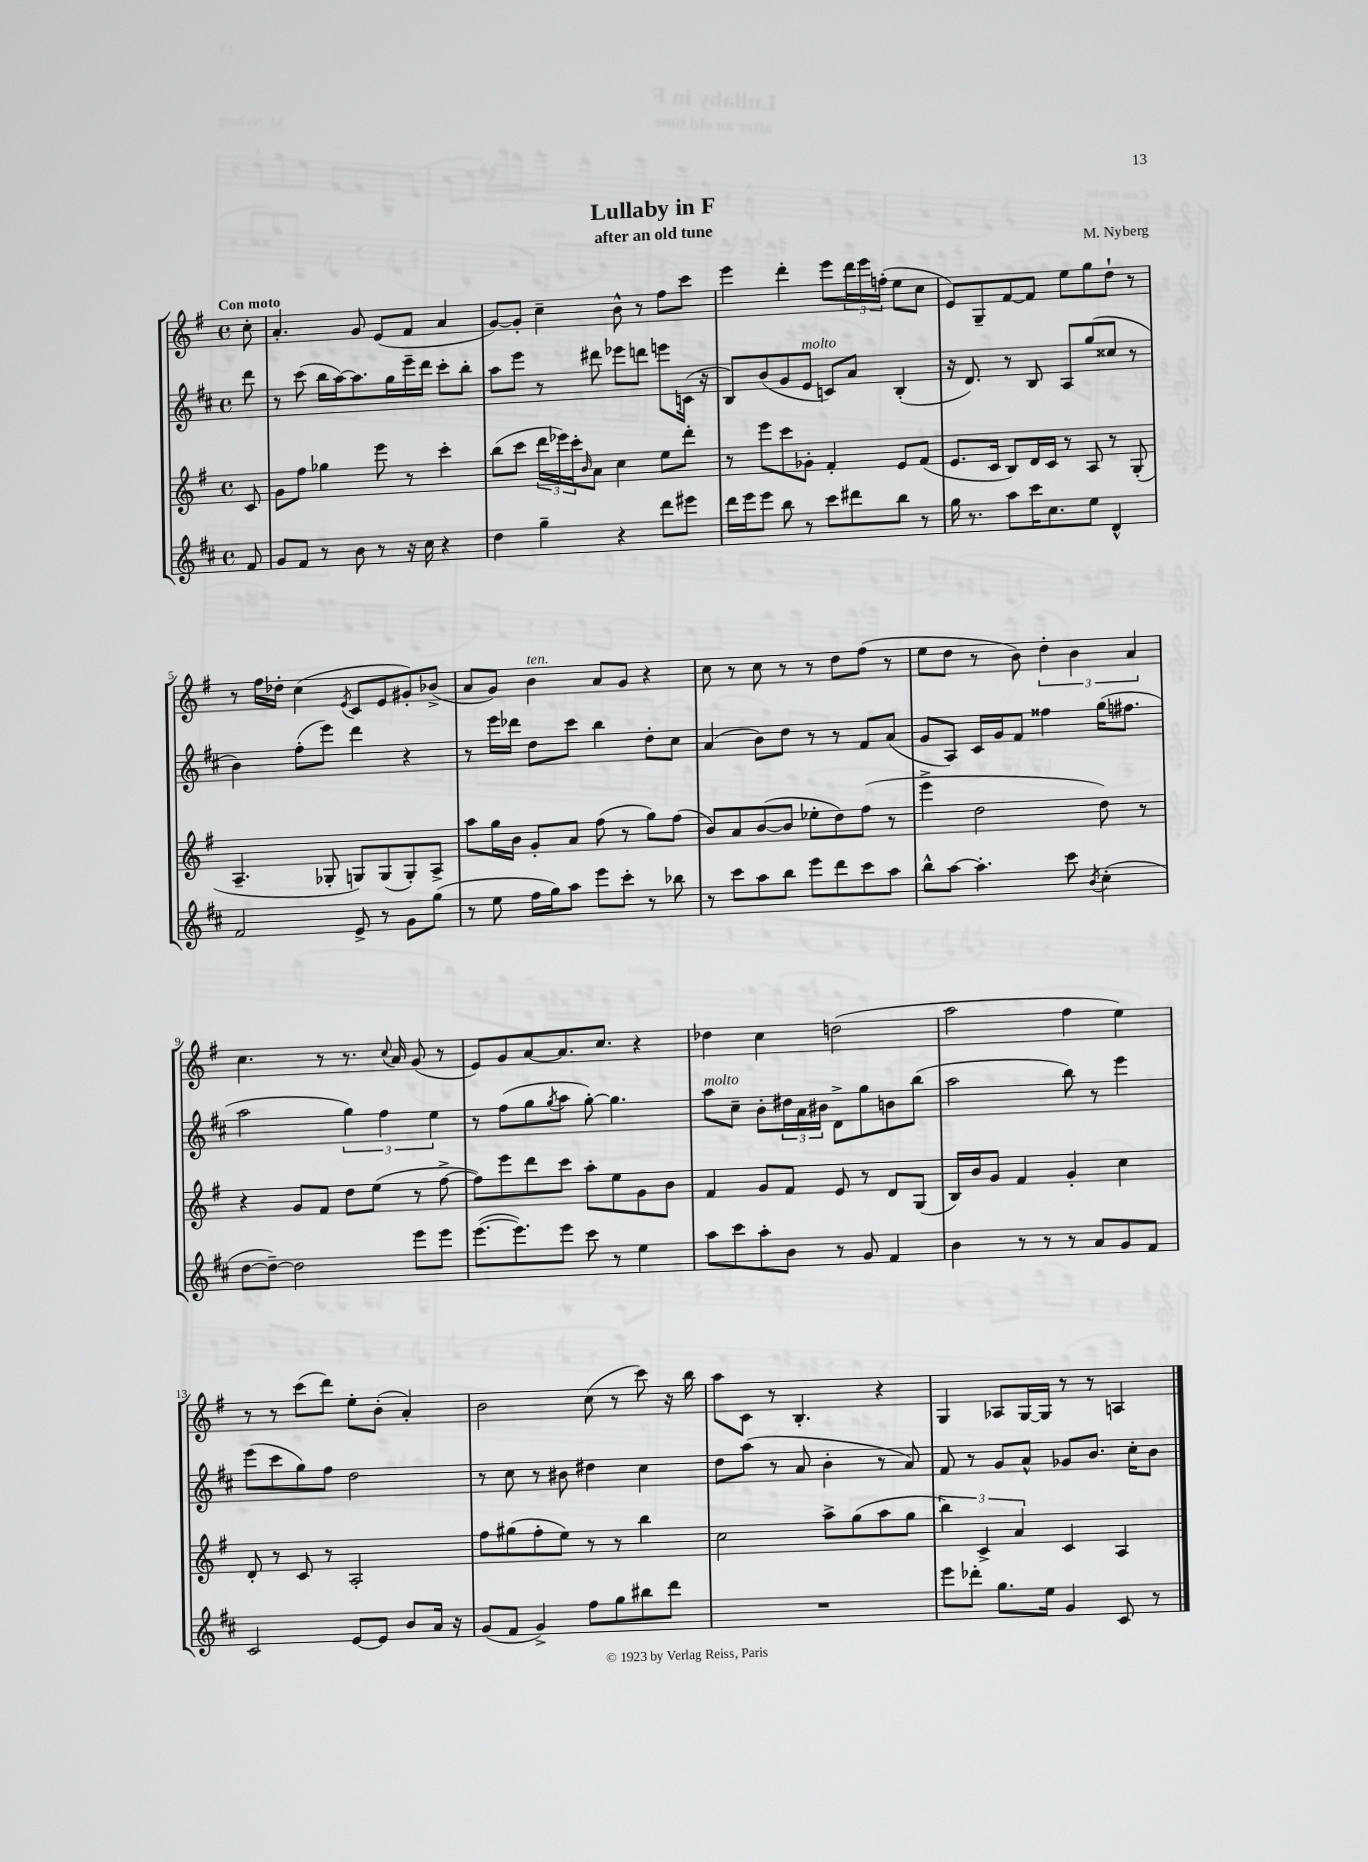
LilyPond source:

\header { title = "Lullaby in F" composer = "M. Nyberg" subtitle = "after an old tune" }
<<
\new StaffGroup <<
\new Staff = "s0" {
    \clef treble \key g \major \defaultTimeSignature \time 4/4 \partial 8 \tempo "Con moto"
    c''8-. |
    a'4.-. g'8 e'8( fis'8 a'4 |
    g'8~) g'8-. c''4-- b'8-^ r8 fis''8 c'''8 |
    e'''4 d'''4-. e'''8 \tuplet 3/2 { d'''16 e'''16 f''16-.( } e''8 c''8 |
    e'8) g8-- fis'8~ fis'8 e''8 g''8 d''8-! r8 |
    r8 fis''16 des''16-. c''4( \acciaccatura { e'8 } c'8 e'8 gis'8-.) bes'8->( |
    a'8 g'8) b'4^\markup { \italic "ten." } a'8 g'8 r4 |
    c''8 r8 c''8 r8 r8 d''8 fis''8( r8 |
    e''8 d''8 r8 b'8) \tuplet 3/2 { d''4-. b'4 a'4 } |
    c''4. r8 r8. \appoggiatura { c''8 } a'16 g'8( r8 |
    e'8) g'8 a'8~ a'8. c''8. r4 |
    des''4 c''4 d''2( |
    a''2 fis''4 e''4) |
    r8 r8 c'''8( d'''8) e''8-. b'8-.( a'4-.) |
    b'2 c''8( r8 c'''8) r16 b''16 |
    a''8 c'8 r8 b4.-. r4 |
    g4 aes8 g16~ g16 r8 r8 a4 \bar "|." |
}
\new Staff = "s1" {
    \clef treble \key d \major \defaultTimeSignature \time 4/4 \partial 8
    d'''8 |
    r8 cis'''8( b''16 a''16~) a''8. g''16 e'''16-- d'''16 cis'''8-. b''8-. |
    a''8 e'''8 r8 dis'''8 ees'''8 d'''8 e'''8 c'16( r16 |
    b8) b'8( g'8 e'8^\markup { \italic "molto" } c'8) a'8 b4-.( |
    r16 d'8.) r8 b8 a8 g''8( cisis''8 r8 |
    b'4) fis''8-.( e'''8) d'''4 r4 |
    r8 e'''16 des'''16 d''8 cis'''8 b''4 d''8-. cis''8 |
    a'4( b'8) d''8 r8 r8 fis'8 a'8( |
    g'8 a8) cis'16 g'16 fis'8 fisis''4 g''16( fis''8. |
    a''2 \tuplet 3/2 { g''4) fis''4 e''4 } |
    r8 fis''8( g''8 \acciaccatura { g''8 } a''8 g''8~-.) g''4. |
    a''8^\markup { \italic "molto" } cis''8-- b'8-. \tuplet 3/2 { dis''16 a'16 bis'16 } d'8-> g''8 b'8 b''8( |
    a''2 b''8) r8 e'''4 |
    e'''8( cis'''8 g''8) fis''8 d''2 |
    r8 cis''8 r8 bis'8 dis''4 cis''4 |
    d''8 a''8( r8 a'8 b'4-. r8 a'8) |
    fis'8 r8 g'8 a'8-^ ges'8 b'8. cis''16-. b'8 \bar "|." |
}
\new Staff = "s2" {
    \clef treble \key g \major \defaultTimeSignature \time 4/4 \partial 8
    c'8 |
    g'8 fis''8 ges''4 e'''8 r8 c'''4-. |
    b''8( c'''8 \tuplet 3/2 { d'''16 ees'''16) c'''16-. } \grace { b'16 } a'8 c''4 e''8 d'''8-. |
    r8 e'''8 c'''8 ges'8-. fis'4-. e'8 fis'8( |
    e'8. c'16 b8) d'16 c'16 r8 a8 r8 g8-.( |
    a4.-- ges8-. g8) g8( g8-.) a8-> |
    a''8 g''16 b'16 g'8-. a'8 fis''8( r8 g''8) fis''8( |
    b'8) a'8 b'8~( b'8 ees''8-. d''8) fis''8( r8 |
    e'''4-> d''2 d''8) r8 |
    r4 g'8 fis'8 d''8 e''8( r8 fis''8~-> |
    fis''8) e'''8 d'''8 c'''8 a''8-. e''8 g'8 b'8 |
    fis'4 g'8 fis'8 e'8 r8 d'8 g8( |
    b16) b'16 g'8 fis'4 g'4-. c''4 |
    d'8-. r8 c'8 r8 a2-. |
    fis''8 gis''8( fis''8-. e''8) r8 r8 b''4 |
    c''2 a''8-> g''8( a''8 g''8 |
    \tuplet 3/2 { b''4) c'4-> a'4 } c'4 a4 \bar "|." |
}
\new Staff = "s3" {
    \clef treble \key d \major \defaultTimeSignature \time 4/4 \partial 8
    fis'8 |
    g'8 fis'8 r8 b'8 r8 r16 cis''16 r4 |
    d''4 g''4-- r4 d'''8 eis'''8 |
    d'''16 e'''16 e'''8 b''8 r8 cis'''8 dis'''8 b''8 r8 |
    g''16 r8. a''8 cis'''16 cis''8. e''8 d'4-^ |
    fis'2 e'8-> r8 g'8 g''8( |
    r8 e''8 fis''16 g''16) a''8 e'''8 cis'''8-. r8 bes''8 |
    r8 cis'''8 a''8 b''8 e'''8 d'''8 cis'''8 a''8 |
    b''8-^ a''8~ a''4.-. cis'''8 \acciaccatura { b'8 } cis''4-.( |
    d''8~ d''8~--) d''2 e'''8 e'''8 |
    e'''8.~( e'''8.) e'''8 cis'''8 r8 e''4 |
    a''8 cis'''8 a''8-. b'8 r8 g'8 fis'4 |
    b'4 r8 r8 r8 a'8 g'8 fis'8 |
    cis'2 e'8~ e'8 b'8 a'16 r16 |
    g'8( fis'8 g'4->) fis''8 g''8 bis''8 d'''8 |
    R1 |
    e'''8 des'''8-. g''8. e''16 g'4 cis'8 r8 \bar "|." |
}
>>
>>
